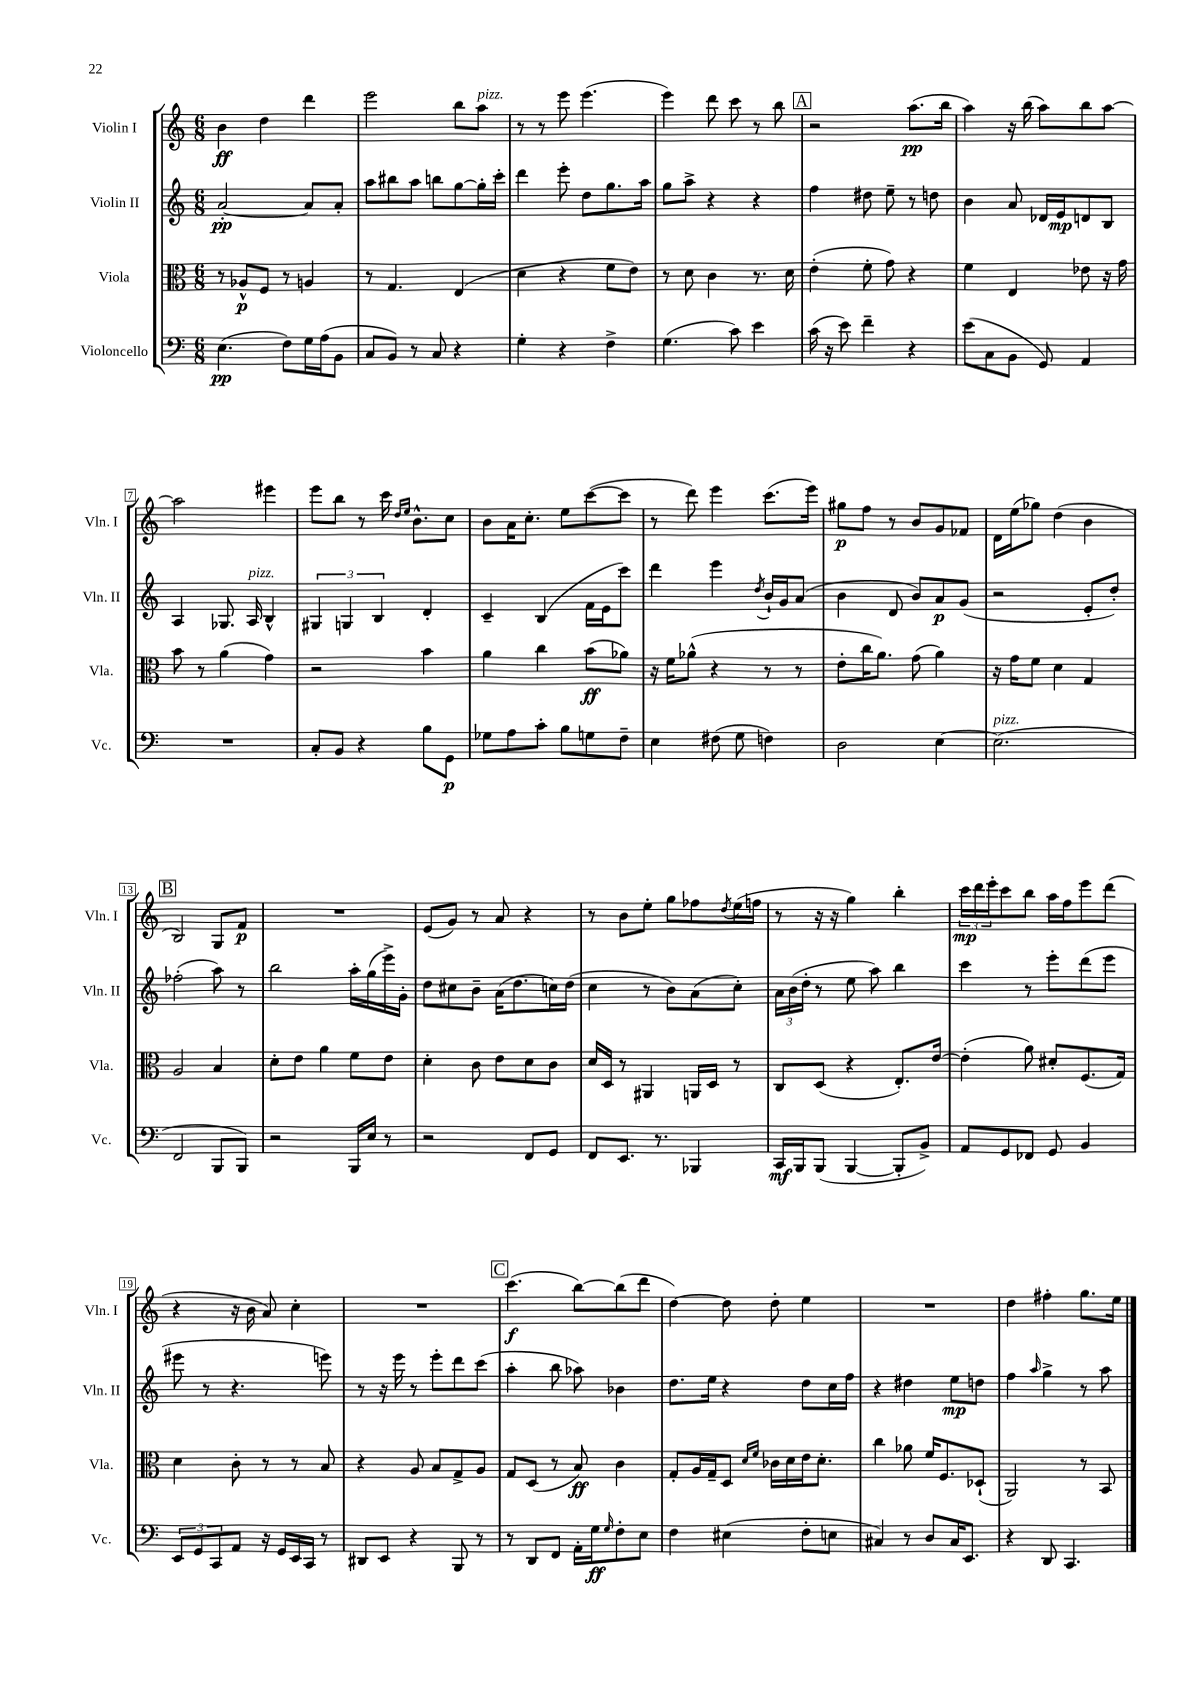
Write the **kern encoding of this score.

**kern	**dynam	**kern	**dynam	**kern	**dynam	**kern	**dynam
*part4	*part4	*part3	*part3	*part2	*part2	*part1	*part1
*staff4	*staff4	*staff3	*staff3	*staff2	*staff2	*staff1	*staff1
*I"Violoncello	*	*I"Viola	*	*I"Violin II	*	*I"Violin I	*
*I'Vc.	*	*I'Vla.	*	*I'Vln. II	*	*I'Vln. I	*
*clefF4	*	*clefC3	*	*clefG2	*	*clefG2	*
*k[]	*	*k[]	*	*k[]	*	*k[]	*
*M6/8	*	*M6/8	*	*M6/8	*	*M6/8	*
=1	=1	=1	=1	=1	=1	=1	=1
(4.E\	pp	8r	.	[2a'/	pp	4b\	ff
.	.	8A-X^^/L	p	.	.	.	.
.	.	8F/J	.	.	.	4dd\	.
8F\L)	.	8r	.	.	.	.	.
16G\L	.	4An/	.	8a/L]	.	4ddd\	.
(16A\J	.	.	.	.	.	.	.
8BB\J	.	.	.	8a'/J	.	.	.
=2	=2	=2	=2	=2	=2	=2	=2
8C/L	.	8r	.	8aa\L	.	2eee\	.
8BB/J)	.	4.G/	.	8bb#X\	.	.	.
8r	.	.	.	8aa\J	.	.	.
8C/	.	.	.	8bbn\L	.	.	.
4r	.	(4E/	.	[8gg\	.	8bb\L	.
!	!	!	!	!	!	!LO:TX:a:i:t=pizz.	!
.	.	.	.	16gg'\L]	.	8aa\J	.
.	.	.	.	16ccc'\JJ	.	.	.
=3	=3	=3	=3	=3	=3	=3	=3
4G'\	.	4d\	.	4ddd\	.	8r	.
.	.	.	.	.	.	8r	.
4r	.	4r	.	8eee'\	.	8eee\	.
.	.	.	.	8dd\L	.	(4.eee\	.
4F^\	.	8f\L	.	8.gg\	.	.	.
.	.	8e\J)	.	.	.	.	.
.	.	.	.	16aa\Jk	.	.	.
=4	=4	=4	=4	=4	=4	=4	=4
(4.G\	.	8r	.	8gg\L	.	4eee\)	.
.	.	8d\	.	8aa^\J	.	.	.
.	.	4c\	.	4r	.	8ddd\	.
8c\)	.	.	.	.	.	8ccc\	.
4e\	.	8.r	.	4r	.	8r	.
.	.	.	.	.	.	8bb\	.
.	.	16d\	.	.	.	.	.
!!LO:REH:place=s1:t=A
=5	=5	=5	=5	=5	=5	=5	=5
(16c\	.	(4e'\	.	4ff\	.	2r	.
16r	.	.	.	.	.	.	.
8e\)	.	.	.	.	.	.	.
4f~\	.	8f'\	.	8dd#X\	.	.	.
.	.	8g\)	.	8ee~\	.	.	.
4r	.	4r	.	8r	.	(8.aa\L	pp
.	.	.	.	8ddn\	.	.	.
.	.	.	.	.	.	16bb\Jk	.
=6	=6	=6	=6	=6	=6	=6	=6
(8e\L	.	4f\	.	4b\	.	4aa\)	.
8C\	.	.	.	.	.	.	.
8BB\J	.	4E/	.	8a/	.	16r	.
.	.	.	.	.	.	(16bb\	.
8GG/)	.	.	.	16d-X/LL	.	8aa\L)	.
.	.	.	.	16e/J	mp	.	.
4AA/	.	8e-X\	.	8dn/	.	8bb\	.
.	.	16r	.	8B/J	.	[8aa\J	.
.	.	16g\	.	.	.	.	.
!!LO:LB:g=z
=7	=7	=7	=7	=7	=7	=7	=7
2.r	.	8b\	.	4A/	.	2aa\]	.
.	.	8r	.	.	.	.	.
.	.	(4a\	.	8.G-X/	.	.	.
!	!	!	!	!LO:TX:a:i:t=pizz.	!	!	!
.	.	.	.	16A/	.	.	.
.	.	4g\)	.	4B^^/	.	4eee#X\	.
=8	=8	=8	=8	=8	=8	=8	=8
8C'/L	.	2r	.	6G#X/	.	8eee\L	.
8BB/J	.	.	.	.	.	8bb\J	.
.	.	.	.	6Gn/	.	.	.
4r	.	.	.	.	.	8r	.
.	.	.	.	6B/	.	.	.
.	.	.	.	.	.	16ccc\	.
.	.	.	.	.	.	16qqdd/LL	.
.	.	.	.	.	.	16qqee/JJ	.
.	.	.	.	.	.	8.b^^\L	.
8B\L	.	4b\	.	4d'/	.	.	.
8GG\J	p	.	.	.	.	8cc\J	.
=9	=9	=9	=9	=9	=9	=9	=9
8G-X\L	.	4a\	.	4c~/	.	8b\L	.
8A\	.	.	.	.	.	16a\K	.
.	.	.	.	.	.	8.cc'\J	.
8c'\J	.	4cc\	.	(4B/	.	.	.
8B\L	.	.	.	.	.	8ee\L	.
8Gn\	.	(8b\L	ff	16f\LL	.	([8ccc\	.
.	.	.	.	16e\J	.	.	.
8F~\J	.	8a-X\J)	.	8ccc\J)	.	8ccc\J]	.
=10	=10	=10	=10	=10	=10	=10	=10
4E\	.	16r	.	4ddd\	.	8r	.
.	.	16f\KL	.	.	.	.	.
.	.	(8a-X^^\J	.	.	.	8ddd\)	.
(8F#X\	.	4r	.	4eee\	.	4eee\	.
8G\	.	.	.	.	.	.	.
.	.	.	.	8qdd/	.	.	.
4Fn\)	.	8r	.	16b`/LL	.	(8.ccc\L	.
.	.	.	.	16g/J	.	.	.
.	.	8r	.	(8a/J	.	.	.
.	.	.	.	.	.	16eee\Jk)	.
=11	=11	=11	=11	=11	=11	=11	=11
2D\	.	8e'\L	.	4b\	.	8gg#X\L	p
.	.	16cc\K	.	.	.	8ff\J	.
.	.	8.a\J)	.	.	.	.	.
.	.	.	.	8d/	.	8r	.
.	.	(8g\	.	8b/L)	.	8b/L	.
[4E\	.	4a\)	.	8a/	p	8g/	.
.	.	.	.	(8g/J	.	8f-X/J	.
=12	=12	=12	=12	=12	=12	=12	=12
!LO:TX:a:i:t=pizz.	!	!	!	!	!	!	!
(2.E\]	.	16r	.	2r	.	16d\LL	.
.	.	16g\KL	.	.	.	(16ee\J	.
.	.	8f\J	.	.	.	8gg-X\J)	.
.	.	4d\	.	.	.	(4dd\	.
.	.	4G/	.	8e'/L	.	4b\	.
.	.	.	.	8dd'/J)	.	.	.
!!LO:LB:g=z
!!LO:REH:place=s1:t=B
=13	=13	=13	=13	=13	=13	=13	=13
2FF/	.	2A/	.	(2ff-X'\	.	2B/)	.
8BBB/L	.	4B/	.	8aa\)	.	8G/L	.
8BBB/J)	.	.	.	8r	.	8f/J	p
=14	=14	=14	=14	=14	=14	=14	=14
2r	.	8d'\L	.	2bb\	.	2.r	.
.	.	8e\J	.	.	.	.	.
.	.	4a\	.	.	.	.	.
16BBB/LL	.	8f\L	.	16aa'\LL	.	.	.
16E/JJ	.	.	.	(16gg\	.	.	.
8r	.	8e\J	.	16eee^\)	.	.	.
.	.	.	.	16g'\JJ	.	.	.
=15	=15	=15	=15	=15	=15	=15	=15
2r	.	4d'\	.	8dd\L	.	(8e/L	.
.	.	.	.	8cc#X\	.	8g/J)	.
.	.	8c\	.	8b~\J	.	8r	.
.	.	8e\L	.	(16a\KL	.	8a/	.
.	.	.	.	8.dd\	.	.	.
8FF/L	.	8d\	.	.	.	4r	.
8GG/J	.	8c\J	.	16ccn\L)	.	.	.
.	.	.	.	(16dd\JJ	.	.	.
=16	=16	=16	=16	=16	=16	=16	=16
8FF/L	.	16d/LL	.	4cc\	.	8r	.
.	.	16D/JJ	.	.	.	.	.
8.EE/J	.	8r	.	.	.	8b\L	.
.	.	4AA#X/	.	8r	.	8ee'\J	.
8.r	.	.	.	.	.	.	.
.	.	.	.	8b\L)	.	8gg\L	.
4BBB-X/	.	16AAn/LL	.	(8a\	.	8ff-X\	.
.	.	16D/JJ	.	.	.	.	.
.	.	.	.	.	.	8qdd/	.
.	.	8r	.	8cc'\J)	.	(16ee\L	.
.	.	.	.	.	.	16ffn\JJ	.
=17	=17	=17	=17	=17	=17	=17	=17
16CC/LL	mf	8C/L	.	24a\LL	.	8r	.
.	.	.	.	(24b\	.	.	.
16BBB/J	.	.	.	.	.	.	.
.	.	.	.	24dd'\JJ	.	.	.
(8BBB/J	.	(8D/J	.	8r	.	16r	.
.	.	.	.	.	.	16r	.
[4BBB/	.	4r	.	8ee\	.	4gg\)	.
.	.	.	.	8aa\)	.	.	.
8BBB'/L]	.	8.E'/L)	.	4bb\	.	4bb'\	.
8BB^/J)	.	.	.	.	.	.	.
.	.	[16e/Jk	.	.	.	.	.
=18	=18	=18	=18	=18	=18	=18	=18
8AA/L	.	(4e'\]	.	4ccc\	.	24ccc\LL	mp
.	.	.	.	.	.	24ddd\	.
.	.	.	.	.	.	24eee'\J	.
8GG/	.	.	.	.	.	8ccc\	.
8FF-X/J	.	8a\)	.	8r	.	8bb\J	.
8GG/	.	8d#X'/L	.	8eee'\L	.	16aa\LL	.
.	.	.	.	.	.	16ff\J	.
4BB/	.	(8.F/	.	(8ddd\	.	8eee\	.
.	.	.	.	8eee\J	.	(8ddd\J	.
.	.	16G/Jk)	.	.	.	.	.
!!LO:LB:g=z
=19	=19	=19	=19	=19	=19	=19	=19
12EE/L	.	4d\	.	8eee#X\	.	4r	.
12GG/	.	.	.	.	.	.	.
.	.	.	.	8r	.	.	.
12CC/	.	.	.	.	.	.	.
8AA/J	.	8c'\	.	4.r	.	16r	.
.	.	.	.	.	.	16b\	.
16r	.	8r	.	.	.	8a/)	.
16GG/LL	.	.	.	.	.	.	.
16EE/	.	8r	.	.	.	4cc'\	.
16CC/JJ	.	.	.	.	.	.	.
8r	.	8B/	.	8eeen\)	.	.	.
=20	=20	=20	=20	=20	=20	=20	=20
8DD#X/L	.	4r	.	8r	.	2.r	.
8EE/J	.	.	.	16r	.	.	.
.	.	.	.	16eee\	.	.	.
4r	.	8A/	.	8r	.	.	.
.	.	8B/L	.	8eee'\L	.	.	.
8BBB/	.	8G^/	.	8ddd\	.	.	.
8r	.	8A/J	.	(8ccc\J	.	.	.
!!LO:REH:place=s1:t=C
=21	=21	=21	=21	=21	=21	=21	=21
8r	.	8G/L	.	4aa'\	.	(4.ccc\	f
8DD/L	.	(8D/J	.	.	.	.	.
8FF/J	.	8r	.	8bb\	.	.	.
16AA'\LL	.	8B/)	ff	8aa-X\)	.	[8bb\L)	.
16G\J	ff	.	.	.	.	.	.
16qqG/	.	.	.	.	.	.	.
8F'\	.	4c\	.	4b-X\	.	(8bb\]	.
8E\J	.	.	.	.	.	8ddd\J	.
=22	=22	=22	=22	=22	=22	=22	=22
4F\	.	8G'/L	.	8.dd\L	.	[4dd\)	.
.	.	16A/L	.	.	.	.	.
.	.	16G~/J	.	16ee\Jk	.	.	.
(4E#X\	.	8D/J	.	4r	.	8dd\]	.
.	.	16qqd/LL	.	.	.	.	.
.	.	16qqf/JJ	.	.	.	.	.
.	.	16c-X\LL	.	.	.	8dd'\	.
.	.	16d\	.	.	.	.	.
8F'\L	.	16e\J	.	8dd\L	.	4ee\	.
.	.	8.d'\J	.	.	.	.	.
8En\J	.	.	.	16cc\L	.	.	.
.	.	.	.	16ff\JJ	.	.	.
=23	=23	=23	=23	=23	=23	=23	=23
4C#X/)	.	4cc\	.	4r	.	2.r	.
8r	.	8a-X\	.	4dd#X\	.	.	.
8D/L	.	16f/KL	.	.	.	.	.
.	.	8.F/	.	.	.	.	.
16C#/K	.	.	.	8ee\L	mp	.	.
8.EE/J	.	.	.	.	.	.	.
.	.	(8D-X`/J	.	8ddn\J	.	.	.
=24	=24	=24	=24	=24	=24	=24	=24
4r	.	2AA/)	.	4ff\	.	4dd\	.
.	.	.	.	16qqaa/	.	.	.
8DD/	.	.	.	4gg^\	.	4ff#X'\	.
4.CC/	.	.	.	.	.	.	.
.	.	8r	.	8r	.	8.gg\L	.
.	.	8BB/	.	8aa\	.	.	.
.	.	.	.	.	.	16ee\Jk	.
==	==	==	==	==	==	==	==
*-	*-	*-	*-	*-	*-	*-	*-
